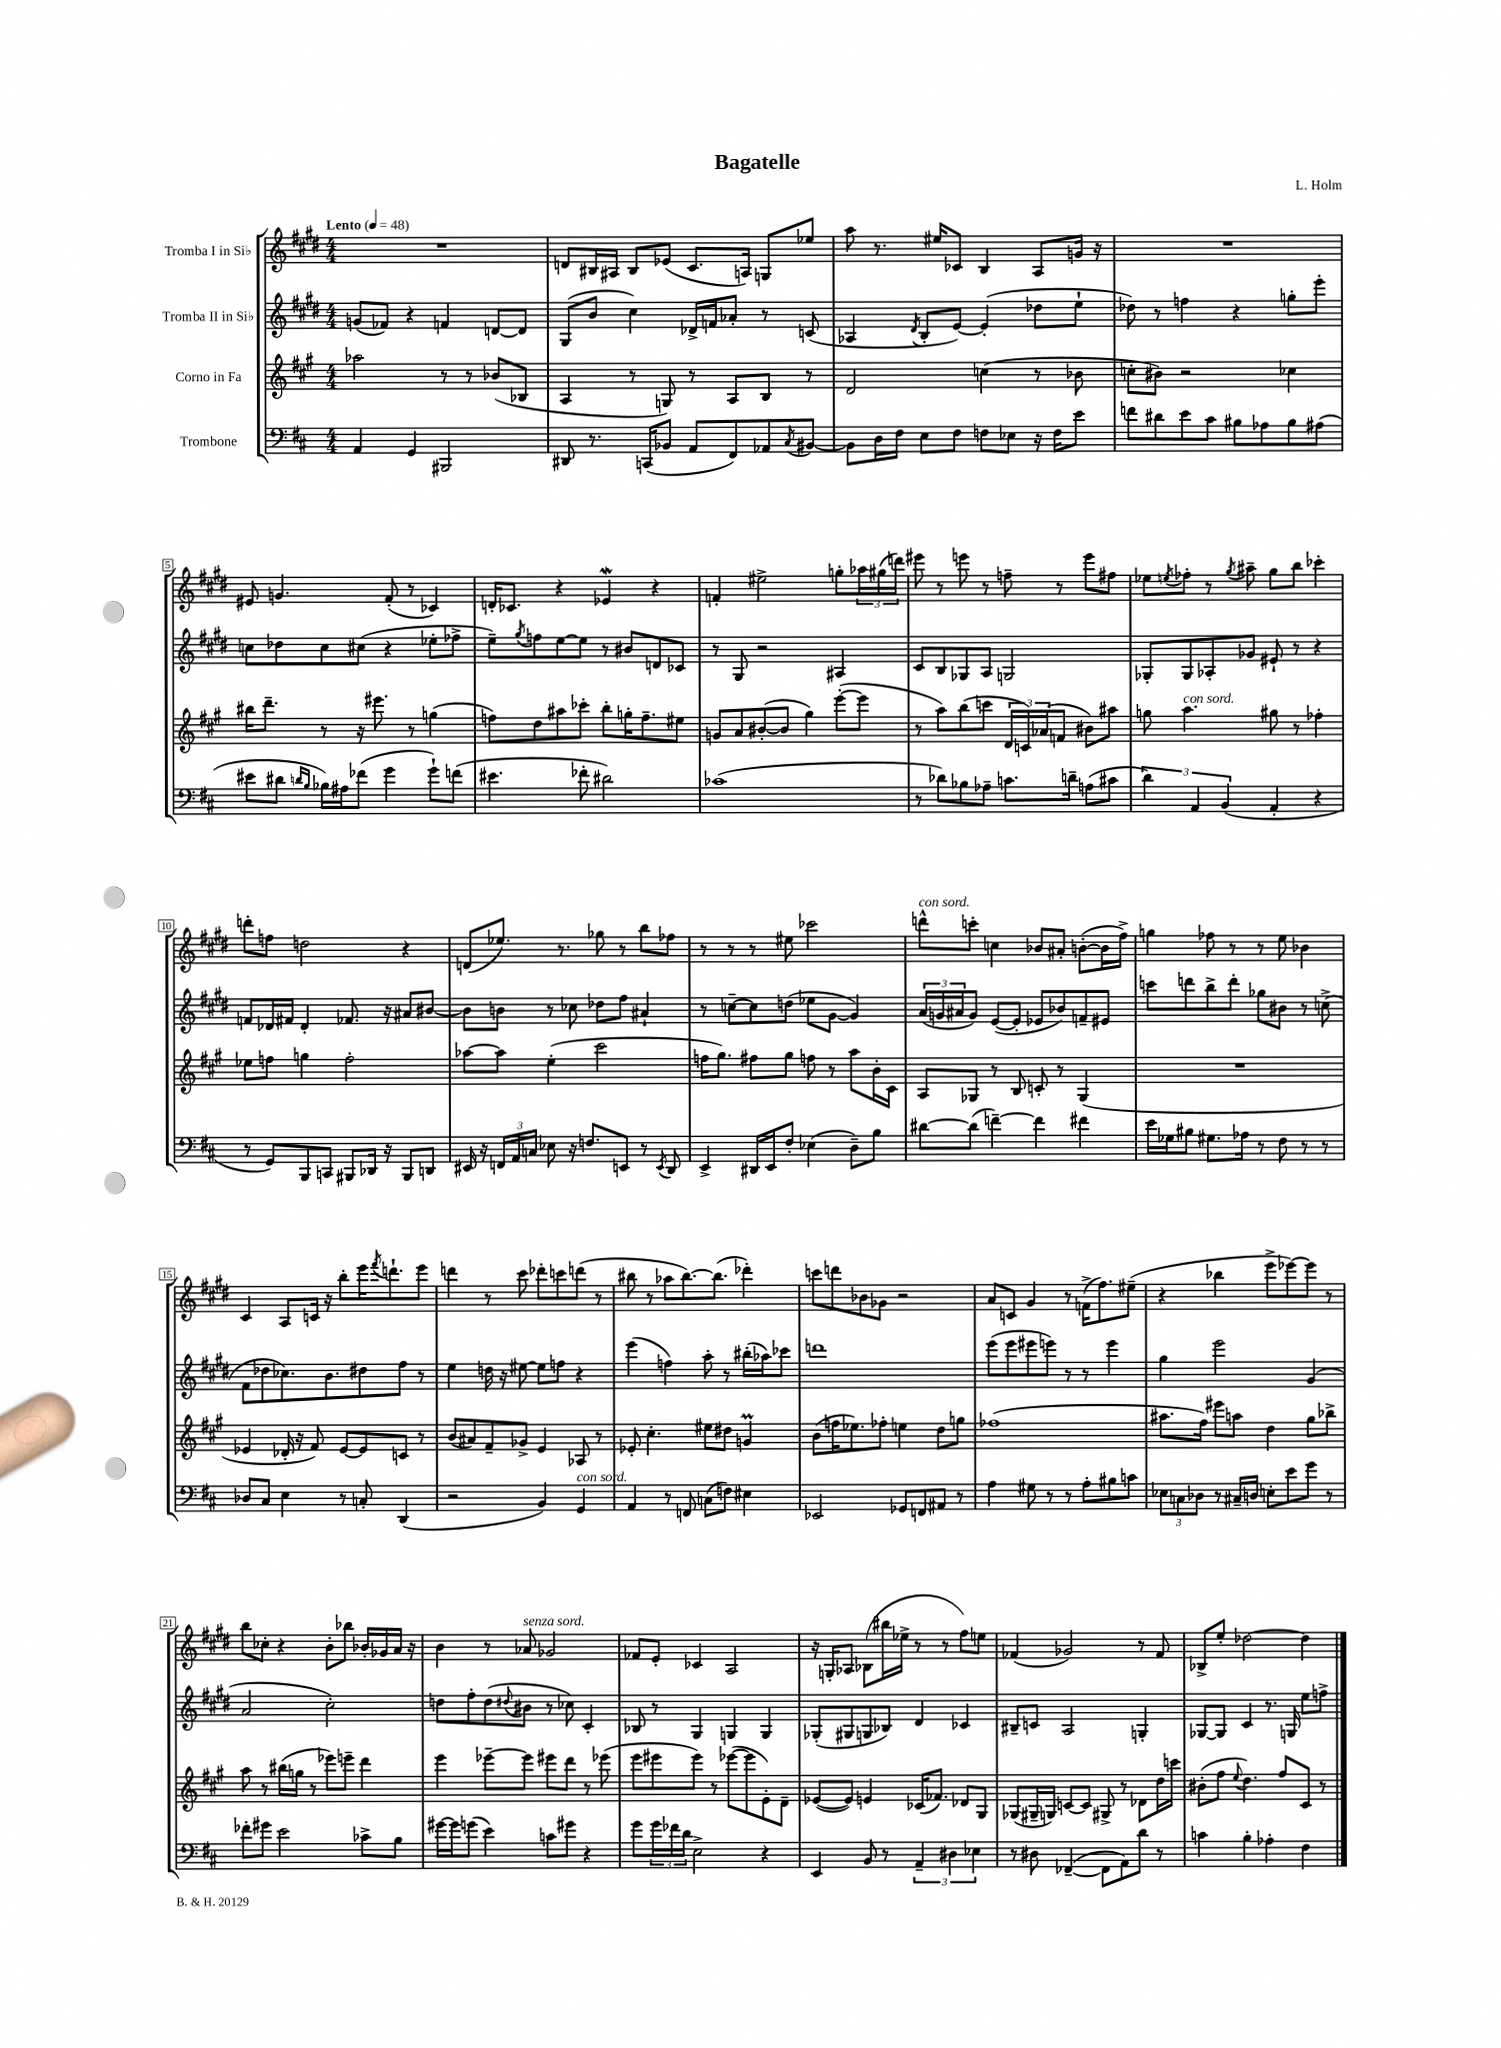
\header { title = "Bagatelle" composer = "L. Holm" }
<<
\new StaffGroup <<
\new Staff = "s0" \with { instrumentName = "Tromba I in Sib" } {
    \clef treble \key e \major \numericTimeSignature \time 4/4 \tempo "Lento" 4 = 48
    R1 |
    d'8 bis16 ais16 bis8 ees'8( cis'8. a16) g8 ees''8 |
    a''8 r8. eis''16 ces'8 b4 a8 g'16 r16 |
    R1 |
    eis'8 g'4. fis'8-.( r8 ces'4) |
    d'16-. ces'8. r4 ees'4\mordent r4 |
    f'4-. eis''2-> g''8-. \tuplet 3/2 { aes''16 gis''16( d'''16) } |
    eis'''8 r8 e'''8 r8 f''8-- r8 e'''8 fis''8 |
    ees''8 \acciaccatura { e''8 } fes''8-. r8 \acciaccatura { gis''8 } ais''8-- gis''8 b''8 ces'''4-. |
    d'''8-. f''8 d''2 r4 |
    d'8( ees''8.) r8. ges''8 r8 b''8 fes''8 |
    r8 r8 r8 eis''8 ces'''2 |
    d'''8-^^\markup { \italic "con sord." } c'''8-. c''4 bes'8 ais'8-. b'8~-.( b'16 fis''16->) |
    g''4 fes''8 r8 r8 e''8 bes'4 |
    cis'4 a8 c'16 r16 b''8-. e'''16 \acciaccatura { fis'''8 } d'''8.-! e'''8 |
    d'''4 r8 cis'''8 des'''8-. c'''8 d'''8( r8 |
    bis''8 r8 aes''8 bis''8.~) bis''8.( des'''4-.) |
    c'''8 d'''8 bes'8 ges'8 r2 |
    a'8 c'8 gis'4 r8 f'16->( fis''8.) eis''8--( |
    r4 bes''4 e'''8-> ees'''8~) ees'''8 r8 |
    b''8 ces''8-. r4 b'8-. bes''8 bes'16-. ges'16 a'16 r16 |
    b'4 r8 aes'8^\markup { \italic "senza sord." } ges'2 |
    fes'8 e'8-. ces'4 a2 |
    r16 g16-. aes8 bes8( bis''16 ees''16-> r8 r8 fis''8) e''8 |
    fes'4( ges'2) r8 fes'8 |
    bes8-> e''8-. des''2~ des''4 \bar "|." |
}
\new Staff = "s1" \with { instrumentName = "Tromba II in Sib" } {
    \clef treble \key e \major \numericTimeSignature \time 4/4
    g'8( fes'8) r4 f'4 d'8~ d'8 |
    gis8( b'8 cis''4) des'16-> f'16 aes'8-. r8 c'8( |
    aes4 \acciaccatura { dis'8 } b8-. e'8~) e'4-.( des''8 e''8-! |
    des''8) r8 f''4 r4 g''8-. e'''8-. |
    c''8 des''8 c''8 cis''8( r4 ees''8-. fes''8-> |
    e''8--) \acciaccatura { gis''8 } f''8 e''8~ e''8 r8 bis'8 d'8 ces'8 |
    r8 gis8 r2 ais4 |
    cis'8 b8 ges8 a8 g2 |
    ges8-. ges8 aes8-. ges'8 eis'8-! r8 r4 |
    f'8 des'16 fis'16 des'4-. fes'8. r16 ais'8 bis'8~ |
    bis'8 b'8 r8 ces''8 des''8 fis''8 ais'4-! |
    r8 c''8~-- c''8 d''8( ees''8 gis'8~ gis'4) |
    \tuplet 3/2 { a'16( g'16 ais'16 } g'8) e'8~( e'8-. ees'8 bes'8) f'8-- eis'8 |
    c'''8 d'''8 b''8-> d'''8-. ges''8 bis'8 r8 c''8->( |
    fis'8 des''8 ces''8.) b'8. dis''8 fis''8 r8 |
    e''4 d''16 r16 eis''8~ eis''8 f''8 r4 |
    e'''4( f''4) a''8-. r8 bis''16-.( aes''16) ces'''8 |
    d'''1 |
    e'''8( e'''8 eis'''8 e'''8) r8 r8 e'''4 |
    gis''4 e'''2 gis'4( |
    a'2 cis''2-.) |
    d''8 fis''8-. d''8( \appoggiatura { dis''8 } bis'8 r8 ces''8) cis'4-. |
    bes8 r8 gis4 g4 g4 |
    ges8-.( gis8 g8 bes8) dis'4 ces'4 |
    bis8-- c'8 a2 g4-. |
    ges8~ ges8 cis'4 r8. g16 e''8 f''8-> \bar "|." |
}
\new Staff = "s2" \with { instrumentName = "Corno in Fa" } {
    \clef treble \key a \major \numericTimeSignature \time 4/4
    aes''2 r8 r8 bes'8( bes8 |
    a4 r8 g8) r8 a8 b8 r8 |
    d'2 c''4( r8 bes'8 |
    c''8-. bis'8) r2 ces''4 |
    bis''16 d'''8.-- r8 r16 eis'''8. r8 g''4( |
    f''8) d''8 ais''8 ces'''8-. b''8-. g''16-. f''8.-- eis''8 |
    g'8 a'8 bis'8~-.( bis'8 gis''4) e'''8~-.( e'''8 |
    r8 a''8) b''8( c'''8 \tuplet 3/2 { d'16 c'16) aes'16( } f'8 bis'8) ais''8 |
    g''8 a''4.^\markup { \italic "con sord." } gis''8 r8 fes''4-. |
    ees''8 f''8 g''4 f''2-. |
    aes''8~ aes''8 e''4-.( cis'''2 |
    f''16 gis''8.) fis''8 gis''8 f''8 r8 a''8 b'16-. cis'16 |
    a8 ges8 r8 b8 c'8-. r8 ges4( |
    R1 |
    ees'4 des'16-. r16 fis'8) ees'8~ ees'8 c'8 r8 |
    b'8( ais'8) fis'8-- ges'8-> e'4 aes8 r8 |
    ees'8-. cis''4.-. eis''8 dis''8 g'4\prall |
    b'8( f''16 ees''8.) fes''8-. e''4 d''8 g''8 |
    fes''1( |
    ais''8. fis''16) eis'''8 a''8 d''4 gis''8 bes''8-> |
    a''8 r8 bis''16( g''16 r8 ees'''8) e'''8-- d'''4 |
    e'''4 ees'''8~-- ees'''8 eis'''8 d'''8 r8 ees'''8( |
    e'''8 eis'''8 eis'''8) r8 ees'''8~( ees'''8 e'8-.) d'8-- |
    ees'8~( ees'8) e'4 ces'16( fes'8.) des'8 gis8 |
    ges8( gis16-- g16) c'8~ c'8 gis8-> r8 des'8 d''16 c'''16 |
    bis'8-.( fis''8 \appoggiatura { e''8 } d''4.) fis''8 cis'8 r8 \bar "|." |
}
\new Staff = "s3" \with { instrumentName = "Trombone" } {
    \clef bass \key d \major \numericTimeSignature \time 4/4
    a,4 g,4 bis,,2 |
    dis,8 r8. c,16( bes,8 a,8 fis,8) aes,8 \acciaccatura { cis8 } bis,8~ |
    bis,8 d16 fis16 e8 fis8 f8 ees8 r16 f16 e'8 |
    f'8 dis'8 e'8 cis'8 bis8 aes8 bis8 ais8( |
    eis'8 dis'8 \grace { d'16 b16 } bes16) ais16 fes'8( g'4 g'8-!) f'8( |
    eis'4. fes'8-. dis'2) |
    ces'1( |
    r8 des'8) bes8 aes8-- c'8. d'16-- a8( cis'8 |
    \tuplet 3/2 { d'4) a,4 b,4( } a,4-. r4 |
    r8 g,8) b,,8 c,8 bis,,8 des,16 r16 bis,,8 d,8 |
    eis,16 r16 \tuplet 3/2 { f,16 a,16 c16 } ees8 r16 f8. e,8 r8 \acciaccatura { e,8 } d,8 |
    e,4-> dis,16 e,16 fis8-. ees4( d8--) b8 |
    dis'8~ dis'8( f'4~--) f'4 fis'4 |
    e'16 ges16 bis8 gis8. aes16 r8 fis8 r8 r8 |
    des8 cis8 e4 r8 c8-. d,4( |
    r2 b,4) g,4^\markup { \italic "con sord." } |
    a,4 r8 f,8 c8( f8) eis4 |
    ees,2 ges,8 f,8 ais,8 r8 |
    a4 gis8 r8 r8 a8-. bis8 c'8 |
    \tuplet 3/2 { ees8 c8 des8 } r8 cis16-- d16 e8-. e'8 g'8 r8 |
    fes'8-. gis'8 e'2 ces'8-> b8 |
    gis'16~ gis'16 g'8( e'4) c'8 gis'8 r4 |
    g'8 \tuplet 3/2 { g'16 fes'16 d'16 } e2-> r4 |
    e,4 b,8 r8 \tuplet 3/2 { a,4-- dis4 ees4 } |
    r8 dis8 fes,4~--( fes,8 a,8) d'8 r8 |
    c'4 b4-. aes4-. fis4 \bar "|." |
}
>>
>>
\layout { \context { \Score \override BarNumber.stencil = #(make-stencil-boxer 0.1 0.3 ly:text-interface::print) } }
